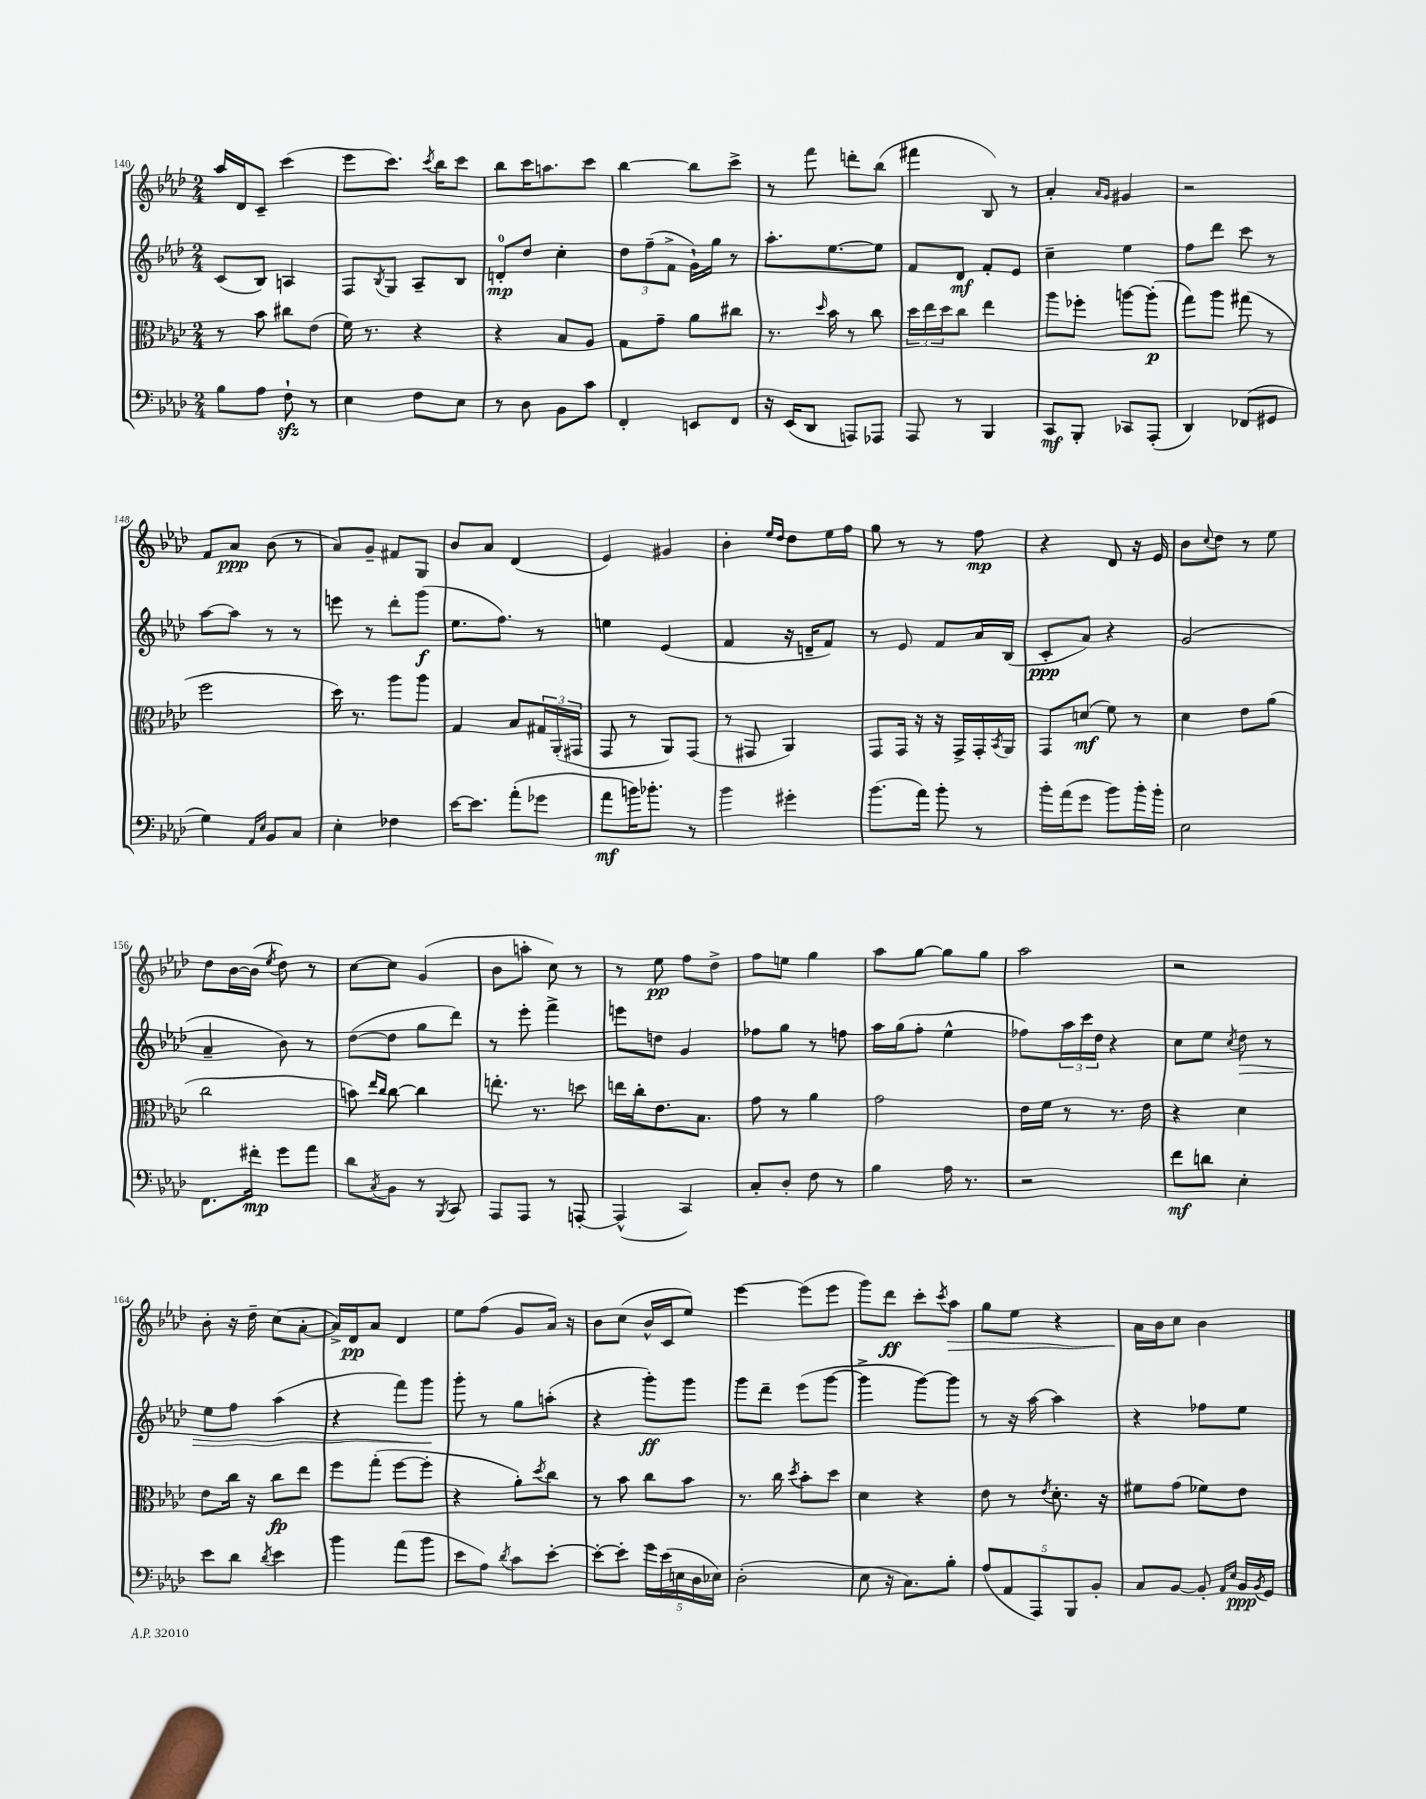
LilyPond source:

<<
\new StaffGroup <<
\new Staff = "s0" {
    \clef treble \key aes \major \numericTimeSignature \time 2/4
    aes''16 des'16 c'8-- c'''4( |
    ees'''8 c'''8.) \acciaccatura { c'''8 } bes''16 c'''8 |
    bes''8 c'''16 a''8. c'''8 |
    bes''4~ bes''8 c'''8-> |
    r8 f'''8 d'''8-. bes''8( |
    fis'''4 bes8) r8 |
    aes'4-. \grace { aes'16 g'16 } gis'4 |
    r2 |
    f'8 aes'8\ppp bes'8( r8 |
    aes'8) g'8-- fis'8 g8 |
    bes'8 aes'8 des'4( |
    ees'4) gis'4 |
    bes'4-. \grace { ees''16 des''16 } des''8 ees''16 f''16 |
    g''8 r8 r8 f''8\mp |
    r4 des'8 r16 ees'16 |
    bes'8 \appoggiatura { c''8 } des''8 r8 ees''8 |
    des''8 bes'16~ bes'16( \acciaccatura { ees''8 } des''8) r8 |
    c''8~ c''8 g'4( |
    bes'8 a''8-. c''8) r8 |
    r8 ees''8\pp f''8 des''8-> |
    f''8 e''8 g''4 |
    aes''8 g''8~ g''8 g''8 |
    aes''2 |
    r2 |
    bes'8-. r16 des''16-- c''8( aes'8~-. |
    aes'16->) des'16\pp aes'8 des'4 |
    ees''8 f''8( g'8 aes'16) r16 |
    bes'8 c''8( bes'16-^ c'16 ees''8) |
    ees'''4~ ees'''8( ees'''8 |
    g'''8) des'''8\ff c'''8-. \acciaccatura { c'''8 } aes''8\> |
    g''8 ees''8 r4 |
    aes'16\! bes'16 c''8 bes'4 \bar "|." |
}
\new Staff = "s1" {
    \clef treble \key aes \major \numericTimeSignature \time 2/4
    c'8( bes8) a4 |
    f8 \acciaccatura { bes8 } g8 aes8-- bes8 |
    d'8-0-.\mp des''8 c''4-. |
    \tuplet 3/2 { des''8 f''8--( f'8-> } g'16-!) g''16 r8 |
    aes''8.-. ees''8.~ ees''8 |
    f'8 des'8\mf f'8-. ees'8 |
    c''4-- ees''4 |
    f''8 des'''8 c'''8 r8 |
    aes''8~ aes''8 r8 r8 |
    e'''8 r8 des'''8-. g'''8\f( |
    ees''8. f''8.) r8 |
    e''4 ees'4( |
    f'4 r16 d'16-- f'8) |
    r8 ees'8 f'8 aes'16 bes16( |
    c'8-.\ppp aes'8) r4 |
    g'2( |
    aes'4-- bes'8) r8 |
    des''8~( des''8 g''8 des'''8) |
    r8 ees'''8-. f'''4-> |
    e'''8 d''8 g'4 |
    fes''8 g''8 r8 f''8 |
    aes''16 g''16( f''8-. ees''4-^ |
    fes''8) \tuplet 3/2 { aes''16 c'''16 des''16 } r4 |
    c''8 ees''8 \acciaccatura { c''8 } des''8\> r8 |
    ees''8 f''8 aes''4( |
    r4 f'''8) g'''8\! |
    g'''8-. r8 g''8 a''8-.( |
    r4 g'''8-.\ff) g'''8 |
    g'''8 des'''8-- ees'''8( g'''8~ |
    g'''4-> g'''8~) g'''8 |
    r8 r16 aes''16~ aes''4 |
    r4 fes''8 ees''8 \bar "|." |
}
\new Staff = "s2" {
    \clef alto \key aes \major \numericTimeSignature \time 2/4
    r8 bes'8 cis''8 ees'8( |
    f'16) r8. r4 |
    r4 bes8 aes8 |
    g8 g'8-- aes'8 cis''8 |
    r8. \grace { des''16 } bes'16 r8 c''8 |
    \tuplet 3/2 { des''16 ees''16 des''16 } c''8 ees''4 |
    aes''8 fes''8-. a''8~ a''8-.\p( |
    g''8) aes''8 gis''8( r8 |
    f''2 |
    des''16) r8. aes''8 aes''8 |
    g4 bes8 \tuplet 3/2 { gis16 aes,16-.( gis,16 } |
    g,8 r8 aes,8) g,8( |
    r8 gis,8 aes,4) |
    g,8 g,16 r16 r16 g,16-> g,16-. \acciaccatura { bes,8 } aes,16 |
    g,8 d'8\mf( f'8) r8 |
    des'4 ees'8 aes'8( |
    c''2 |
    b'8) \grace { ees''16 c''16 } c''8~ c''4 |
    e''8.-. r8. d''8 |
    e''16 c''16-. ees'8. bes8. |
    g'8 r8 aes'4 |
    g'2 |
    ees'16 f'16 r8 r8. ees'16 |
    r4 des'4 |
    ees'8 c''16 r16 c''8\fp ees''8 |
    f''8 g''8-.( f''8~ f''8-. |
    r4 aes'8-.) \acciaccatura { des''8 } c''8 |
    r8 bes'8 c''8 bes'8 |
    r8. c''16 \acciaccatura { des''8 } bes'8-. des''8 |
    des'4 r4 |
    ees'8 r8 \acciaccatura { ees'8 } des'8.-. r16 |
    fis'8 g'8( fes'8) ees'8 \bar "|." |
}
\new Staff = "s3" {
    \clef bass \key aes \major \numericTimeSignature \time 2/4
    bes8 aes8 f8-!\sfz r8 |
    ees4 f8 ees8 |
    r8 des8 bes,8 c'8 |
    f,4-. e,8 f,8 |
    r16 ees,16( des,8 a,,8) aes,,8 |
    aes,,8 r8 bes,,4 |
    c,8\mf bes,,8-. ces,8 aes,,8-.( |
    des,4) fes,8( gis,8 |
    g4) \grace { aes,16 ees16 } bes,8 c8 |
    ees4-. fes4 |
    ees'16~ ees'8. aes'8-.( ges'8 |
    aes'8\mf b'16) bes'8.-. r8 |
    bes'4 gis'4-. |
    bes'8.( aes'16) bes'8-. r8 |
    bes'16-. aes'16( g'8 bes'8) bes'16-. bes'16-. |
    ees2 |
    f,8. fis'16-.\mp g'8 aes'8 |
    des'8 \acciaccatura { c8 } bes,8 r8 \acciaccatura { bes,,8 } c,8 |
    aes,,8 aes,,8 r8 a,,8~-. |
    a,,4-^( c,4) |
    c8-. des8-. f8 r8 |
    bes4 aes16 r8. |
    r2 |
    f'8\mf d'8 ees4-. |
    ees'8 des'8 \acciaccatura { des'8 } ees'4 |
    bes'4 aes'8( bes'8 |
    ees'8 aes8) \acciaccatura { des'8 } c'8 ees'8~-. |
    ees'8~-. ees'8-. \tuplet 5/4 { g'16 ees'16( e16 des16 ees16) } |
    des2-.( |
    ees8 r16 c8.) bes8-. |
    \tuplet 5/4 { aes8( aes,8 aes,,8) bes,,8 bes,8-. } |
    c8 bes,8~ bes,8-. \grace { aes,16 ees16 } bes,16\ppp \acciaccatura { bes,8 } g,16 \bar "|." |
}
>>
>>
\layout { \context { \Score currentBarNumber = #140 } }
